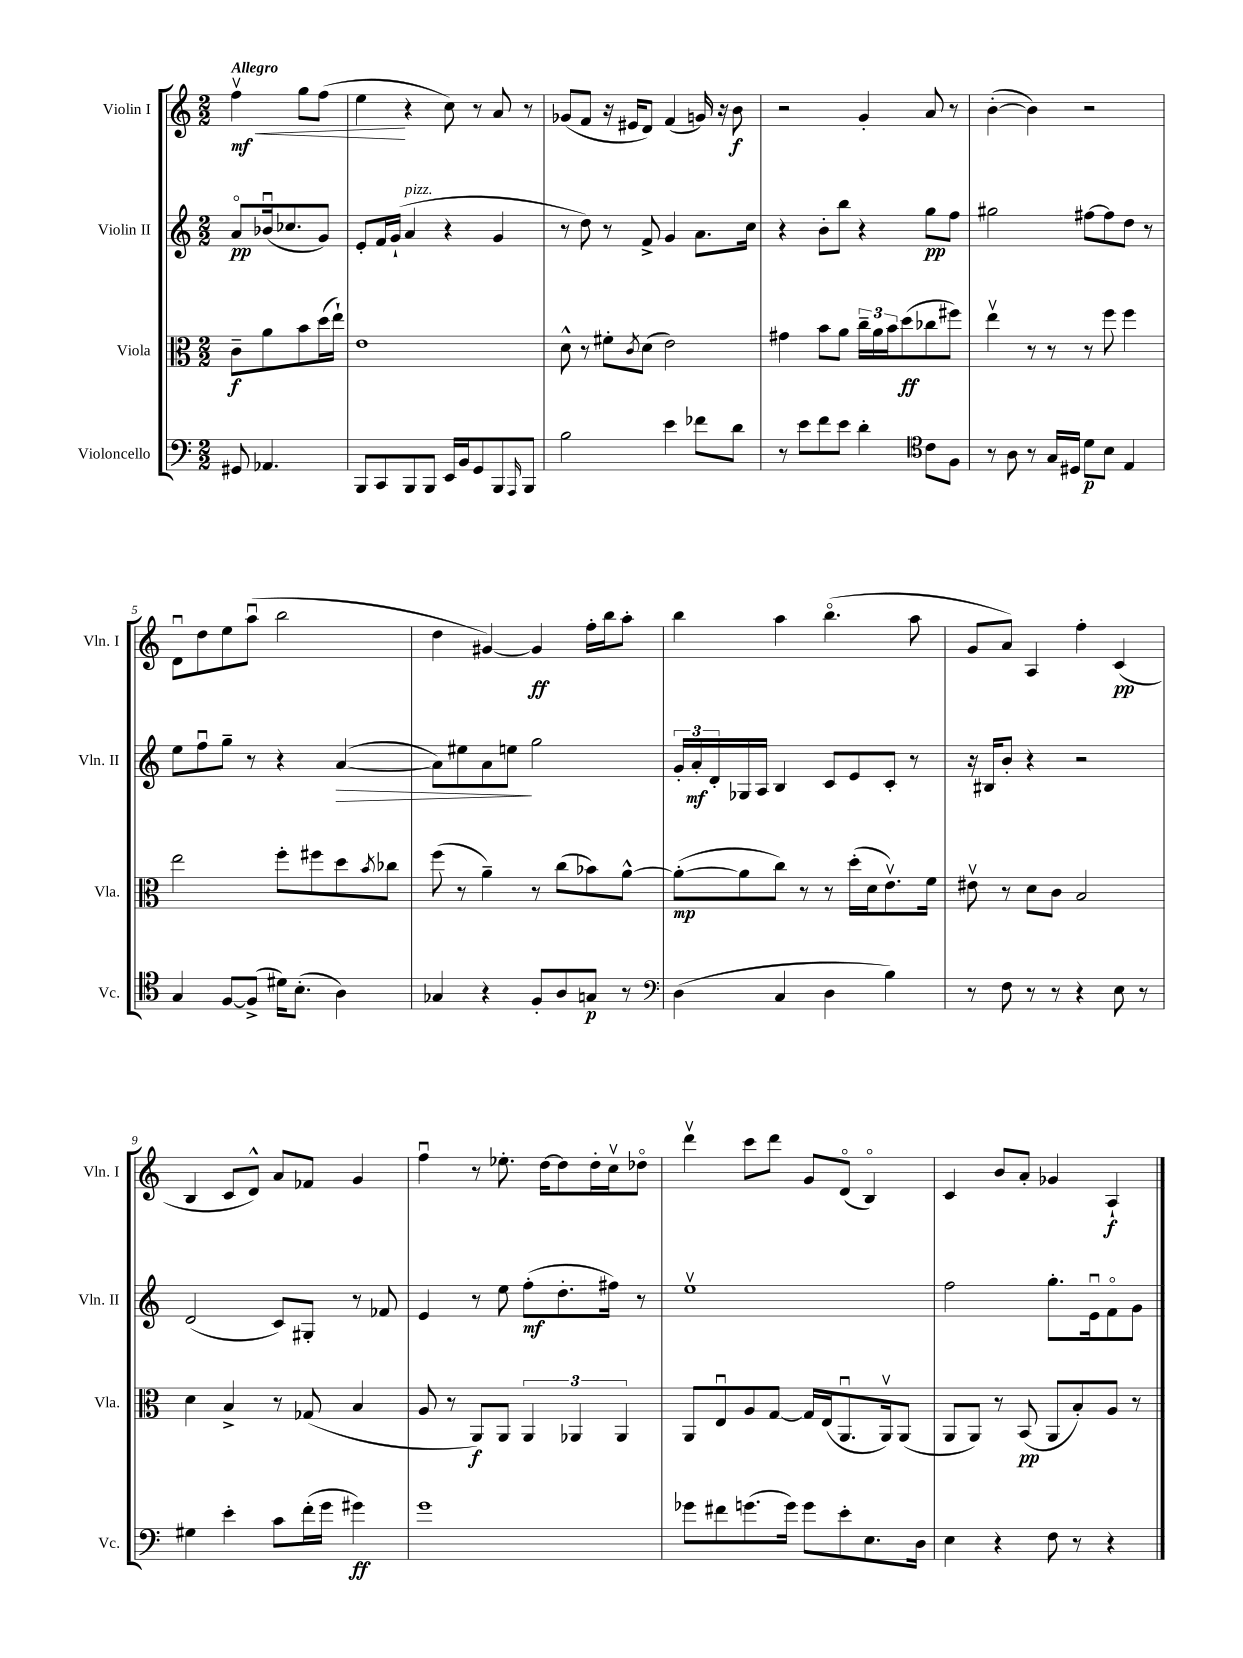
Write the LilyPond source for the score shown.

<<
\new StaffGroup <<
\new Staff = "s0" \with { instrumentName = "Violin I" shortInstrumentName = "Vln. I" } {
    \clef treble \key c \major \numericTimeSignature \time 2/2 \partial 2 \tempo "Allegro"
    f''4\upbow\mf\< g''8 f''8( |
    e''4\! r4 c''8) r8 a'8 r8 |
    ges'8( f'8 r16 eis'16 d'8) f'4( g'16) r16 b'8\f |
    r2 g'4-. a'8 r8 |
    b'4~-.( b'4) r2 |
    d'8\downbow d''8 e''8 a''8\downbow( b''2 |
    d''4 gis'4~) gis'4\ff f''16-. b''16 a''8-. |
    b''4 a''4 b''4.\flageolet( a''8 |
    g'8 a'8) a4 f''4-. c'4\pp( |
    b4 c'8 d'8-^) a'8 fes'8 g'4 |
    f''4\downbow r8 ees''8.-. d''16~ d''8 d''16-. c''16\upbow des''8\flageolet |
    d'''4\upbow c'''8 d'''8 g'8 d'8\flageolet( b4\flageolet) |
    c'4 b'8 a'8-. ges'4 a4-!\f \bar "|." |
}
\new Staff = "s1" \with { instrumentName = "Violin II" shortInstrumentName = "Vln. II" } {
    \clef treble \key c \major \numericTimeSignature \time 2/2 \partial 2
    a'8\flageolet\pp bes'16\downbow( ces''8. g'8) |
    e'8-. f'16 g'16-!( a'4^\markup { \italic "pizz." } r4 g'4 |
    r8 d''8) r8 f'8-> g'4 a'8. c''16 |
    r4 b'8-. b''8 r4 g''8\pp f''8 |
    gis''2 fis''8~ fis''8 d''8 r8 |
    e''8 f''8\downbow g''8-- r8 r4 a'4~\>( |
    a'8) eis''8 a'8 e''8\! g''2 |
    \tuplet 3/2 { g'16-. a'16-.\mf d'16-. } ges16 a16 b4 c'8 e'8 c'8-. r8 |
    r16 bis16 b'8-. r4 r2 |
    d'2( c'8) gis8-. r8 fes'8 |
    e'4 r8 e''8 f''8-.\mf( d''8.-. fis''16) r8 |
    e''1\upbow |
    f''2 g''8.-. e'16\downbow f'8\flageolet g'8 \bar "|." |
}
\new Staff = "s2" \with { instrumentName = "Viola" shortInstrumentName = "Vla." } {
    \clef alto \key c \major \numericTimeSignature \time 2/2 \partial 2
    c'8--\f a'8 b'8 d''16( e''16-!) |
    e'1 |
    d'8-^ r8 fis'8-. \acciaccatura { c'8 } d'8( e'2) |
    gis'4 b'8 a'8 \tuplet 3/2 { c''16-- a'16 b'16 } d''8\ff( ces''8 fis''8) |
    e''4\upbow r8 r8 r8 f''8 f''4 |
    e''2 f''8-. fis''8 d''8 \acciaccatura { b'8 } ces''8 |
    f''8( r8 a'4--) r8 c''8( bes'8) a'8~-^ |
    a'8~-.\mp( a'8 c''8) r8 r8 d''16-.( d'16 e'8.\upbow) f'16 |
    eis'8\upbow r8 d'8 c'8 b2 |
    d'4 b4-> r8 ges8( b4 |
    a8 r8 a,8\f) a,8 \tuplet 3/2 { a,4 aes,4 aes,4 } |
    a,8 e8\downbow a8 g8~ g16 e16( a,8.\downbow a,16\upbow) a,8( |
    a,8 a,8) r8 b,8\pp( a,8 b8-.) a8 r8 \bar "|." |
}
\new Staff = "s3" \with { instrumentName = "Violoncello" shortInstrumentName = "Vc." } {
    \clef bass \key c \major \numericTimeSignature \time 2/2 \partial 2
    gis,8 aes,4. |
    b,,8 c,8 b,,8 b,,8 e,16 b,16 g,8 b,,8 \grace { a,,16 } b,,8 |
    b2 e'4 fes'8 d'8 |
    r8 e'8 f'8 e'8 d'4-. \clef tenor c'8 f8 |
    r8 a8 r8 g16 dis16 d'8\p b8 e4 |
    g4 f8~ f8->( dis'16) b8.-.( a4) |
    ges4 r4 f8-. a8 g8\p r8 |
    \clef bass d4( c4 d4 b4) |
    r8 f8 r8 r8 r4 e8 r8 |
    gis4 e'4-. c'8 f'16-.( g'16 gis'4\ff) |
    g'1 |
    ges'8 fis'8 g'8.( g'16) g'8 e'8-. e8. d16 |
    e4 r4 f8 r8 r4 \bar "|." |
}
>>
>>
